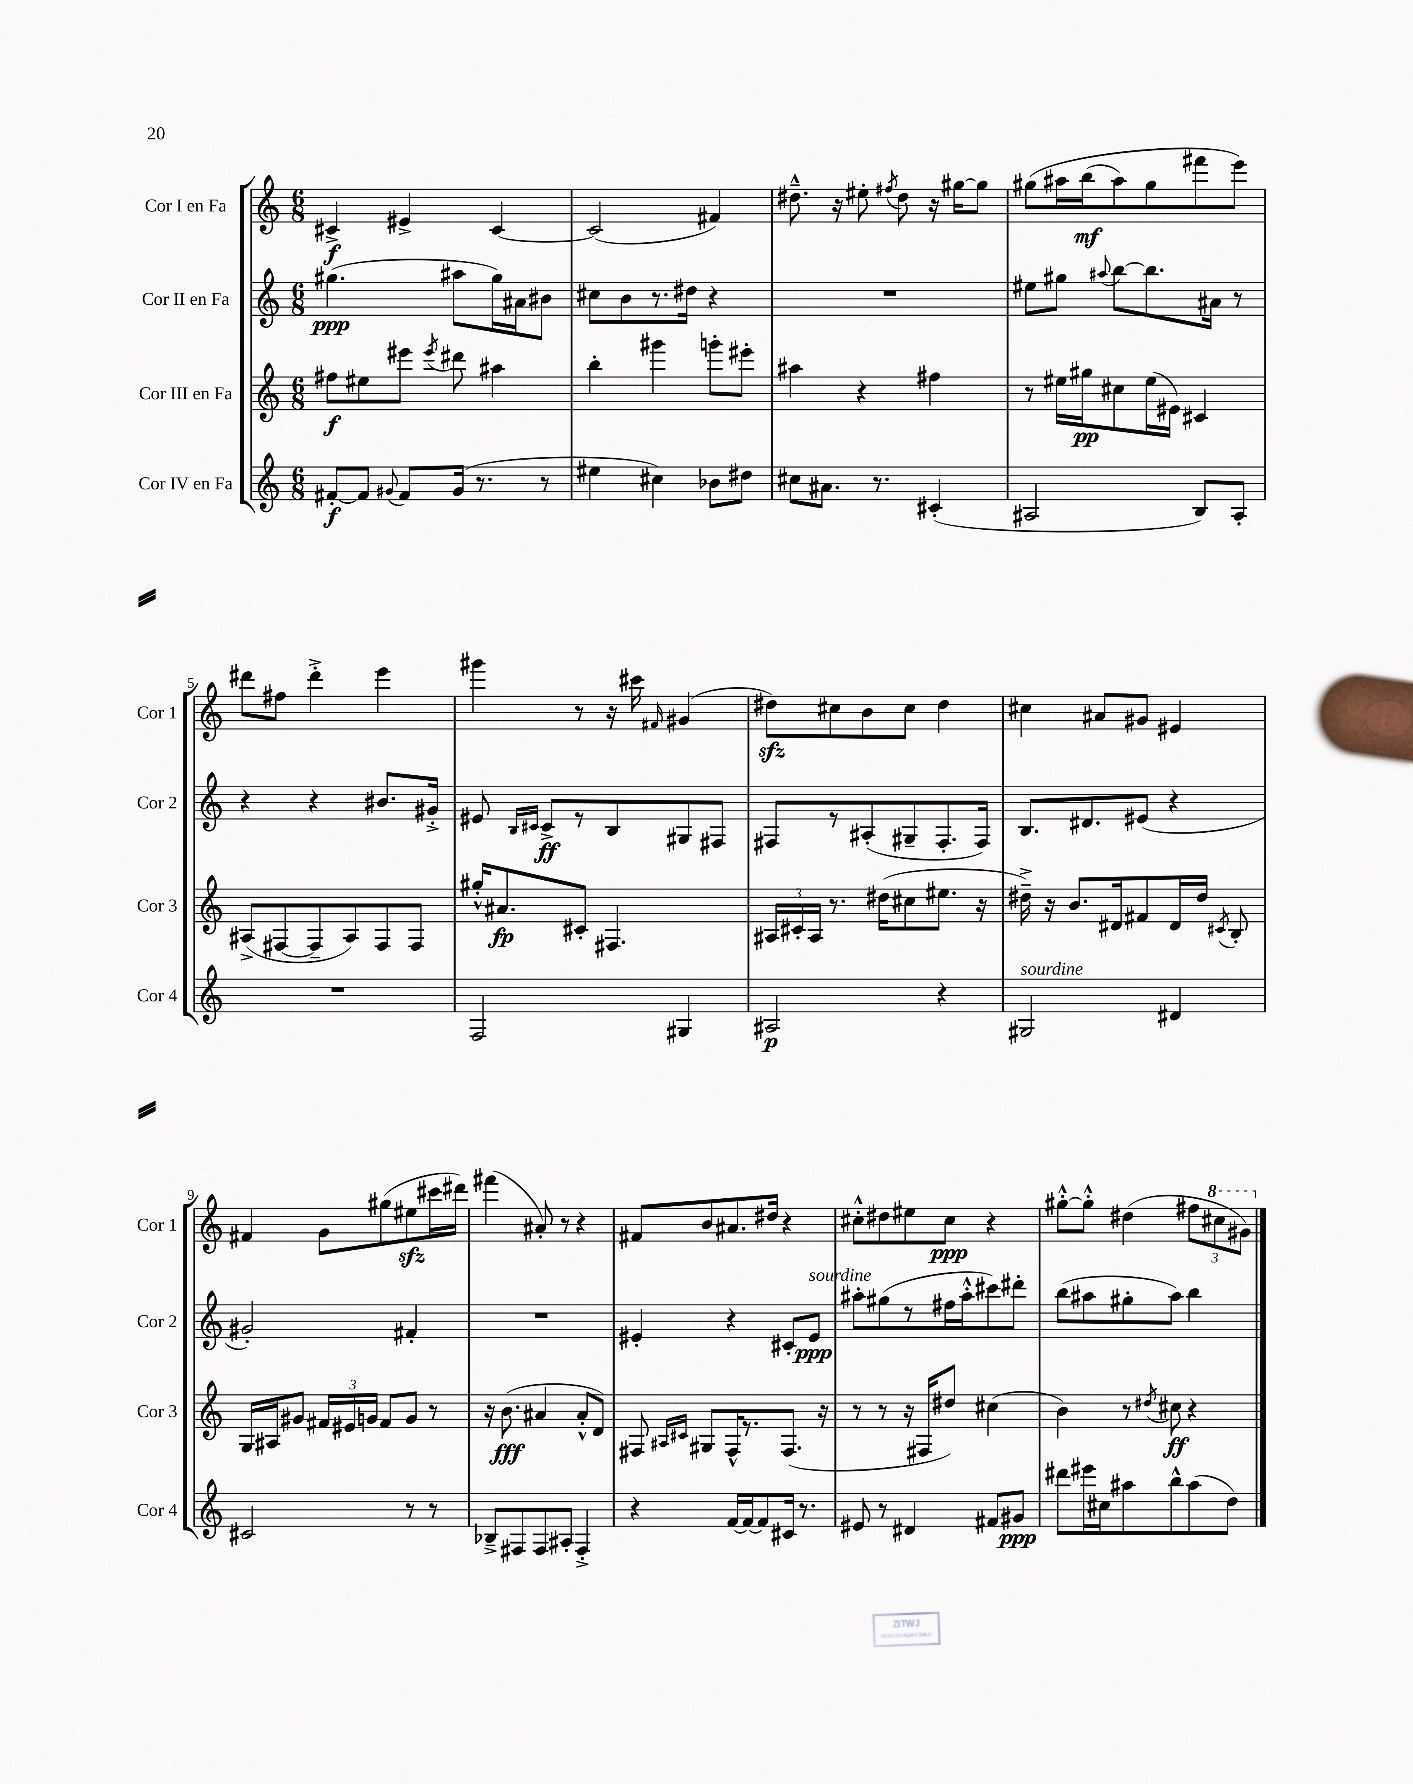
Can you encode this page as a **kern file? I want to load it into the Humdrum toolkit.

**kern	**kern	**kern	**kern
*staff4	*staff3	*staff2	*staff1
*clefG2	*clefG2	*clefG2	*clefG2
*k[]	*k[]	*k[]	*k[]
*M6/8	*M6/8	*M6/8	*M6/8
[8f#'	8ff#	(4.gg#	4c#^
8f#]	8ee#	.	.
8qqg#	.	.	.
8f#	8eee#	.	4e#^
.	8qeee#	.	.
(16g#	8ddd#	8aa#	.
8.r	.	.	.
.	4aa#	16gg#)	[4c#
.	.	16a#	.
8r	.	8b#	.
=	=	=	=
4ee#	4bb'	8cc#	(2c#]
.	.	8b	.
4cc#)	4ggg#	8.r	.
.	.	16dd#	.
8b-	8ggg'	4r	4f#)
8dd#	8eee#'	.	.
=	=	=	=
8cc#	4aa#	2.r	8.dd#~^^
8.a#	.	.	.
.	.	.	16r
.	4r	.	8ee#'
8.r	.	.	.
.	.	.	8qff#
.	.	.	8dd#
(4c#'	4ff#	.	16r
.	.	.	[16gg#
.	.	.	8gg#]
=	=	=	=
2A#	8r	8ee#	&(8gg#
.	16ee#	8gg#	16aa#
.	16gg#	.	(16bb
.	.	8qqaa#	.
.	8cc#	[8bb	8aa#)
.	(16ee#	8.bb]	8gg#
.	16e#)	.	.
8B)	4c#	.	8fff#
.	.	16a#	.
8A#'	.	8r	8eee&)
=	=	=	=
2.r	(8A#^	4r	8ddd#
.	[8F#	.	8ff#
.	8F#~]	4r	4ddd#'^
.	8A#)	.	.
.	8F#	8.b#	4eee
.	8F#	.	.
.	.	16g#'^	.
=	=	=	=
2F	16gg#'^^	8e#	4ggg#
.	8.a#	.	.
.	.	16qqB	.
.	.	16qqc#	.
.	.	8c#^	.
.	8c#'	8r	8r
.	4.F#	8B	16r
.	.	.	16ccc#
.	.	.	16qqf#
4G#	.	8G#	(4g#
.	.	8F#	.
=	=	=	=
2A#	24A#	8F#	8dd#)
.	24c#'	.	.
.	24A#	.	.
.	8.r	8r	8cc#
.	.	(8A#'	8b
.	(16dd#	.	.
.	8cc#	8G#~	8cc#
4r	8.ee#	8.F#'	4dd#
.	16r	16F#)	.
=	=	=	=
2G#	16dd#~^)	8.B	4cc#
.	16r	.	.
.	8.b	.	.
.	.	8.d#	.
.	.	.	8a#
.	16d#	.	.
.	8f#	(8e#	8g#
4d#	16d#	4r	4e#
.	16dd#	.	.
.	8qc#	.	.
.	8B'	.	.
=	=	=	=
2c#	16G	2g#')	4f#
.	16A#	.	.
.	8g#	.	.
.	24f#	.	8g
.	24e#	.	.
.	24g	.	.
.	8f#	.	(8gg#
8r	8g	4f#'	8ee#
8r	8r	.	16ccc#
.	.	.	16ddd#)
=	=	=	=
8B-~^	16r	2.r	(4fff#
.	(8.b	.	.
8F#	.	.	.
8F#	4a#	.	8a#')
8A#'	.	.	8r
4F#'^	8a#'^^	.	4r
.	8d)	.	.
=	=	=	=
4r	8F#	4e#'	8f#
.	16qqA#	.	.
.	16qqc#	.	.
.	8G#	.	8b
[16f	16F#^^	4r	8.a#
16f_	8.r	.	.
8f]	.	.	.
.	.	.	16dd#
16c#	(8.F#	8c#'	4r
8.r	.	.	.
.	.	8e#	.
.	16r	.	.
=	=	=	=
8e#	8r	8aa#'	8cc#'^^
8r	8r	(8gg#	8dd#
4d#	16r	8r	8ee#
.	16F#	.	.
.	8dd#)	16ff#	8cc#
.	.	16aa#'^^	.
8f#	(4cc#	8ccc#)	4r
8g#	.	8ddd#'	.
=	=	=	=
8ddd#	4b)	(8bb	[8gg#'^^
16eee#	.	8aa#	8gg#'^^]
16cc#	.	.	.
8aa#	8r	8gg#'	(4dd#
.	8qdd#	.	.
8bb^^	8cc#	8aa#)	.
(8aa#	4r	4bb	12ff#
.	.	.	12ccc#
8dd)	.	.	.
.	.	.	12gg#)
==	==	==	==
*-	*-	*-	*-
